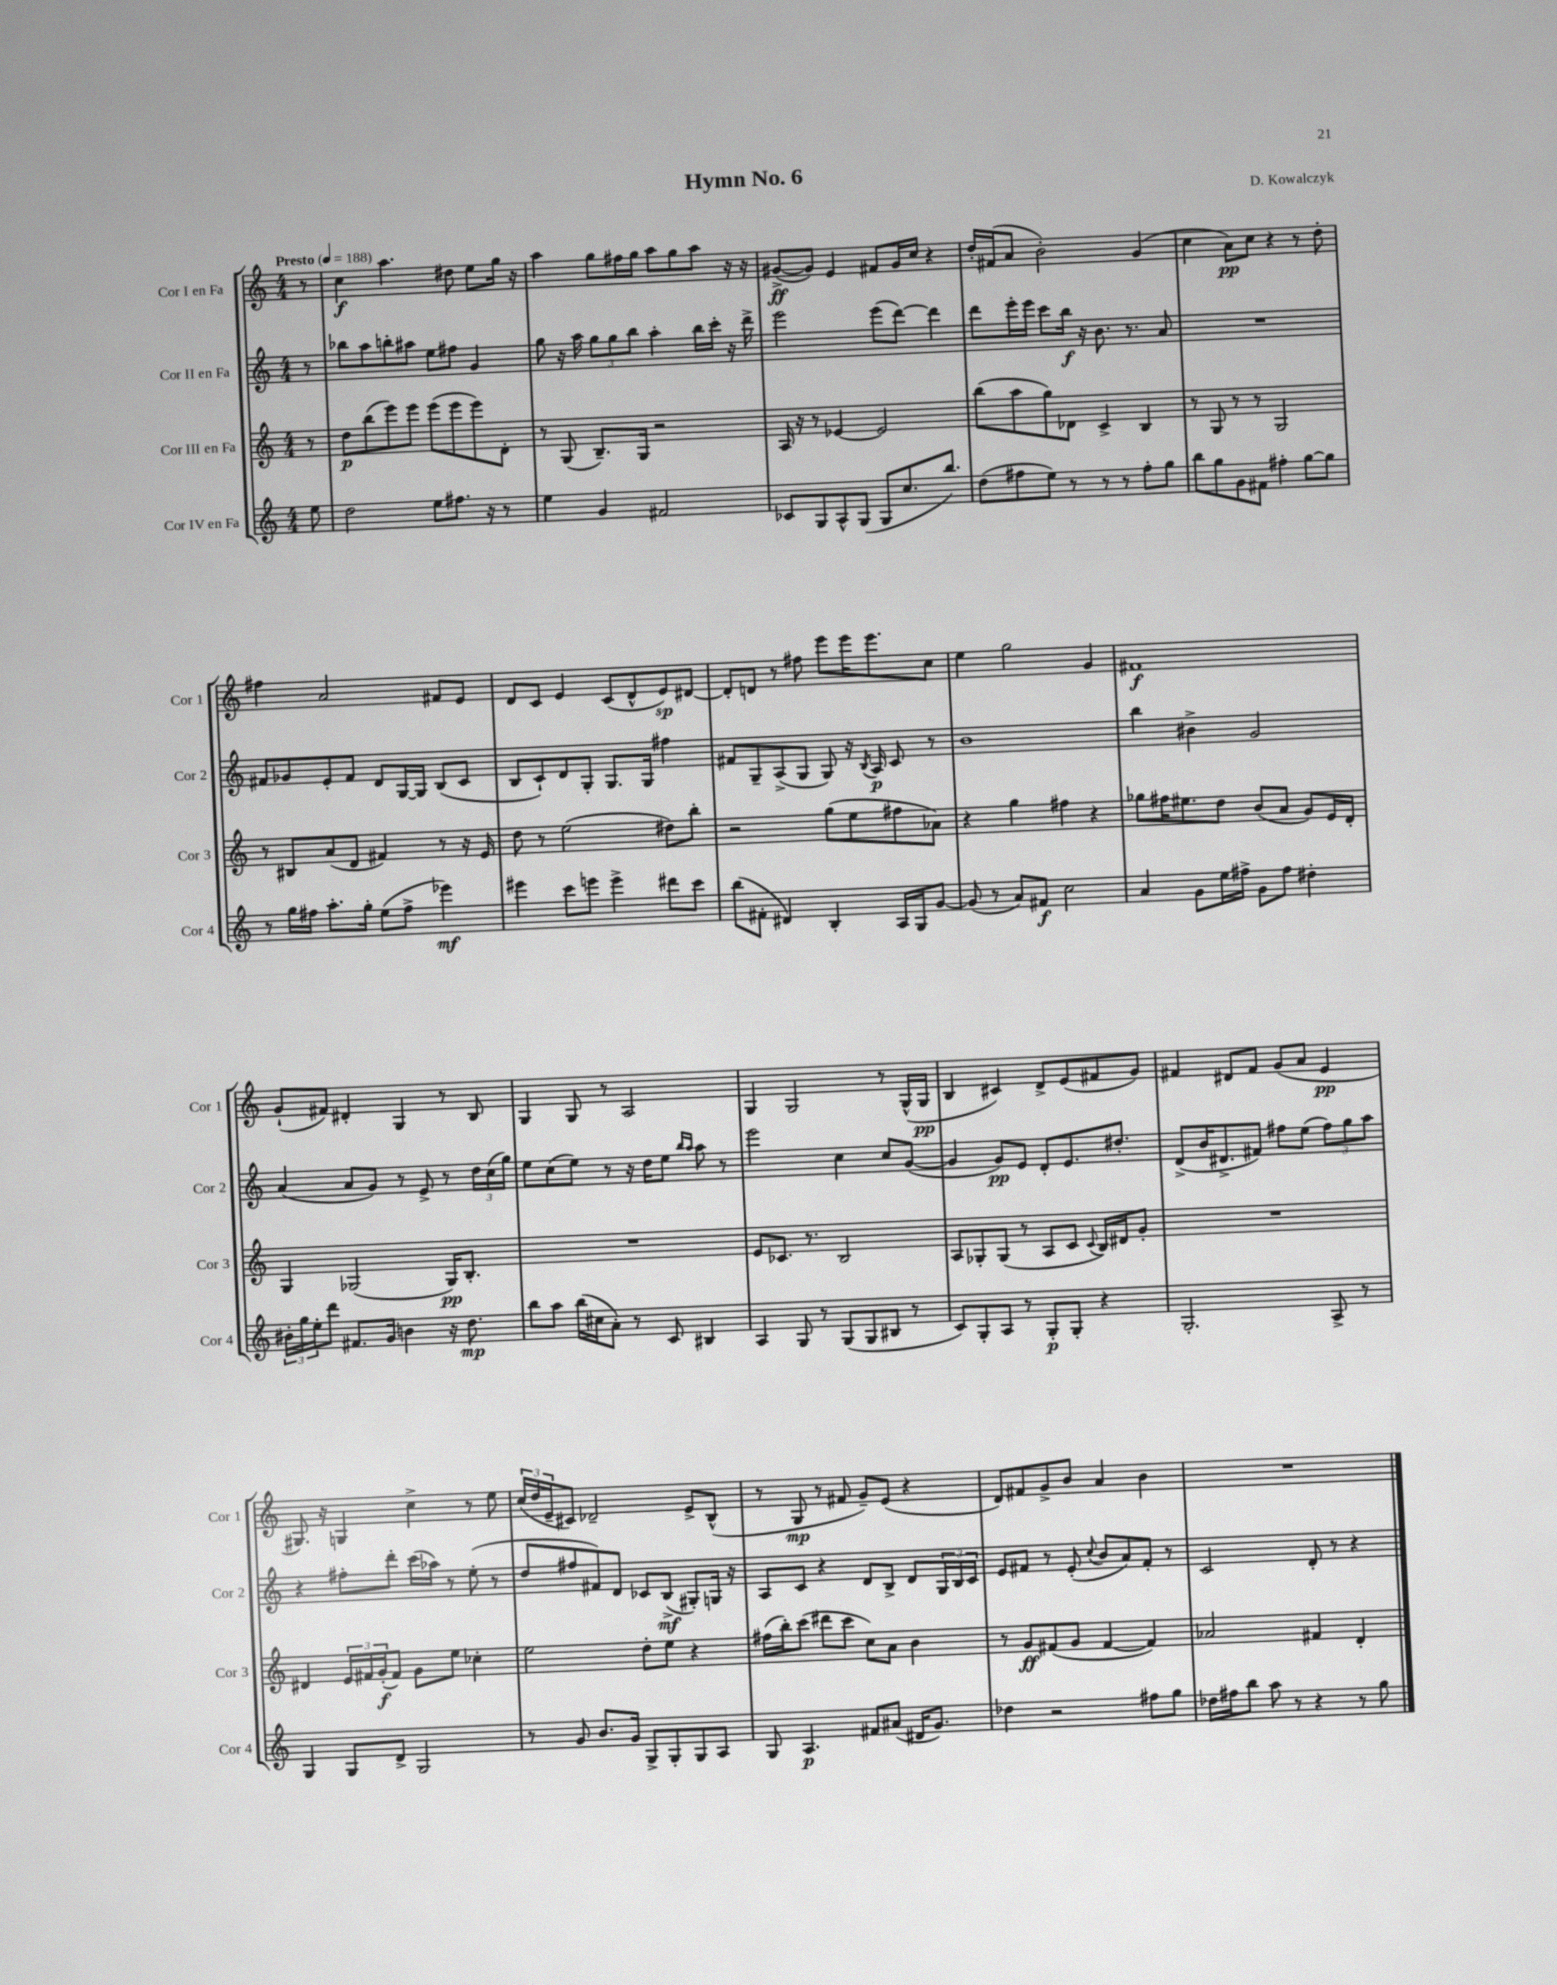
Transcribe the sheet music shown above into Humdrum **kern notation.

**kern	**dynam	**kern	**dynam	**kern	**dynam	**kern	**dynam
*part4	*part4	*part3	*part3	*part2	*part2	*part1	*part1
*staff4	*staff4	*staff3	*staff3	*staff2	*staff2	*staff1	*staff1
*I"Cor IV en Fa	*	*I"Cor III en Fa	*	*I"Cor II en Fa	*	*I"Cor I en Fa	*
*I'Cor 4	*	*I'Cor 3	*	*I'Cor 2	*	*I'Cor 1	*
*clefG2	*	*clefG2	*	*clefG2	*	*clefG2	*
*k[]	*	*k[]	*	*k[]	*	*k[]	*
*M4/4	*	*M4/4	*	*M4/4	*	*M4/4	*
*MM188	*	*MM188	*	*MM188	*	*MM188	*
=	=	=	=	=	=	=	=
!	!	!	!	!	!	!LO:TX:a:B:t=Presto	!
8ee\	.	8r	.	8r	.	8r	.
=1	=1	=1	=1	=1	=1	=1	=1
2dd\	.	8dd\L	p	8bb-X\L	.	4cc\	f
.	.	(8bb\	.	8aa\	.	.	.
.	.	8eee\)	.	8bbn'\	.	4.aa\	.
.	.	8eee\J	.	8aa#X\J	.	.	.
8ee\L	.	(8eee\L	.	8ee\L	.	.	.
8.ff#X\J	.	8eee\	.	8ff#X\J	.	8dd#X\	.
.	.	8eee\)	.	4g/	.	8ee\L	.
16r	.	.	.	.	.	.	.
8r	.	8d'\J	.	.	.	16gg\Jk	.
.	.	.	.	.	.	16r	.
=2	=2	=2	=2	=2	=2	=2	=2
4ee\	.	8r	.	8gg\	.	4aa\	.
.	.	(8G/	.	16r	.	.	.
.	.	.	.	16aa\	.	.	.
4g/	.	8.B~/L)	.	12gg\L	.	8gg\L	.
.	.	.	.	12gg\	.	.	.
.	.	.	.	.	.	16ff#X\L	.
.	.	.	.	12bb\J	.	.	.
.	.	16G/Jk	.	.	.	16gg\JJ	.
2f#X/	.	2r	.	4aa'\	.	8aa\L	.
.	.	.	.	.	.	8gg\	.
.	.	.	.	16bb\LL	.	8aa\J	.
.	.	.	.	16ccc'\JJ	.	.	.
.	.	.	.	16r	.	16r	.
.	.	.	.	16ddd^\	.	16r	.
=3	=3	=3	=3	=3	=3	=3	=3
8c-X/L	.	16A/	.	2eee\	.	([8g#X^/L	ff
.	.	16r	.	.	.	.	.
8G/	.	8r	.	.	.	8g#/J])	.
8A^^/	.	[4e-X/	.	.	.	4e/	.
(8G/J	.	.	.	.	.	.	.
8G/L	.	2e-/]	.	(8eee\L	.	8f#X/L	.
8.cc/	.	.	.	[8ddd\J)	.	16g#/L	.
.	.	.	.	.	.	16cc/JJ	.
.	.	.	.	4ddd\]	.	4r	.
8.bb/J)	.	.	.	.	.	.	.
=4	=4	=4	=4	=4	=4	=4	=4
(8dd\L	.	(8bb\L	.	8ddd\L	.	16dd'/LL	.
.	.	.	.	.	.	(16f#X/J	.
8ff#X\	.	8aa\	.	16eee'\L	.	8a/J	.
.	.	.	.	16eee\JJ	.	.	.
8ee\J)	.	8gg\)	.	8ccc\L	.	2b'\)	.
8r	.	8d-X\J	.	16bb\Jk	f	.	.
.	.	.	.	16r	.	.	.
8r	.	4c^/	.	8.b\	.	.	.
8r	.	.	.	.	.	.	.
.	.	.	.	8.r	.	.	.
8ff#'\L	.	4B/	.	.	.	(4g/	.
8gg\J	.	.	.	8a/	.	.	.
=5	=5	=5	=5	=5	=5	=5	=5
8bb\L	.	8r	.	1r	.	4cc\	.
8gg\	.	8G/	.	.	.	.	.
8g\	.	8r	.	.	.	8a\L)	pp
8f#X\J	.	8r	.	.	.	8cc\J	.
4ff#X'\	.	2G/	.	.	.	4r	.
[8gg\L	.	.	.	.	.	8r	.
8gg\J]	.	.	.	.	.	8dd'\	.
!!LO:LB:g=z
=6	=6	=6	=6	=6	=6	=6	=6
8r	.	8r	.	8f#X/L	.	4ff#X\	.
16gg\LL	.	8B#X/L	.	8g-X/	.	.	.
16ff#X\JJ	.	.	.	.	.	.	.
8.aa'\L	.	(8a/	.	8e'/	.	2a/	.
.	.	8d/J	.	8f#/J	.	.	.
16gg'\Jk	.	.	.	.	.	.	.
(8ee\L	.	4f#X/)	.	8d/L	.	.	.
8ff#^\J	.	.	.	[16G/L	.	.	.
.	.	.	.	16G/JJ]	.	.	.
4eee-X\)	mf	8r	.	(8B/L	.	8f#X/L	.
.	.	16r	.	8c/J	.	8e/J	.
.	.	16e/	.	.	.	.	.
=7	=7	=7	=7	=7	=7	=7	=7
4eee#X\	.	8dd\	.	8B/L	.	8d/L	.
.	.	8r	.	8c`/)	.	8c/J	.
8ccc\L	.	(2ee\	.	8d/	.	4e/	.
8eeen\J	.	.	.	8G'/J	.	.	.
4eee^\	.	.	.	8.G/L	.	(8c/L	.
.	.	.	.	.	.	8d^^/	.
.	.	.	.	16G/Jk	.	.	.
8ddd#X\L	.	8dd#X\L)	.	4ff#X\	.	8e/)	sp
8ccc\J	.	8bb'\J	.	.	.	[8d#X/J	.
=8	=8	=8	=8	=8	=8	=8	=8
(8bb\L	.	2r	.	8f#X/L	.	8d#'/L]	.
8f#X'\J	.	.	.	8G~/	.	8dn/J	.
4d#X/)	.	.	.	(8A^/	.	8r	.
.	.	.	.	8G/J	.	8ff#X\	.
4B'/	.	(8gg\L	.	8G/)	.	8eee\L	.
.	.	8ee\	.	16r	.	16eee\K	.
.	.	.	.	8qB/	.	.	.
.	.	.	.	16A/	p	8.eee\	.
16A/LL	.	8ff#X\	.	8c/	.	.	.
16G/J	.	.	.	.	.	.	.
[8g/J	.	8a-X\J)	.	8r	.	8cc\J	.
=9	=9	=9	=9	=9	=9	=9	=9
(8g/]	.	4r	.	1b	.	4ee\	.
8r	.	.	.	.	.	.	.
8a/L)	.	4gg\	.	.	.	2gg\	.
8f#X/J	f	.	.	.	.	.	.
2cc\	.	4ff#X\	.	.	.	.	.
.	.	4r	.	.	.	4g/	.
=10	=10	=10	=10	=10	=10	=10	=10
4a/	.	8gg-X\L	.	4bb\	.	1f#X	f
.	.	16ff#X\K	.	.	.	.	.
.	.	8.ee#X\	.	.	.	.	.
8g\L	.	.	.	4b#X^\	.	.	.
16ee\L	.	8dd\J	.	.	.	.	.
16ff#X^\JJ	.	.	.	.	.	.	.
8g\L	.	(8b/L	.	2g/	.	.	.
8ff#\J	.	8a/J	.	.	.	.	.
4dd#X'\	.	8g/L)	.	.	.	.	.
.	.	16e/L	.	.	.	.	.
.	.	16d'/JJ	.	.	.	.	.
!!LO:LB:g=z
=11	=11	=11	=11	=11	=11	=11	=11
24b#X'\LL	.	4G/	.	(4a/	.	(8g`/L	.
24gg\	.	.	.	.	.	.	.
24ee'\J	.	.	.	.	.	.	.
8ddd\J	.	.	.	.	.	8f#X/J)	.
8.f#X/L	.	(2G-X/	.	8a/L	.	4d#X'/	.
.	.	.	.	8g/J)	.	.	.
16g/Jk	.	.	.	.	.	.	.
4bn\	.	.	.	8r	.	4G/	.
.	.	.	.	8e^/	.	.	.
16r	.	16G-/KL)	pp	8r	.	8r	.
8.dd\	mp	8.B'/J	.	.	.	.	.
.	.	.	.	24dd\LL	.	8B/	.
.	.	.	.	(24cc\	.	.	.
.	.	.	.	24gg\JJ)	.	.	.
=12	=12	=12	=12	=12	=12	=12	=12
8bb\L	.	1r	.	8ee\L	.	4G/	.
8aa\J	.	.	.	(8cc\	.	.	.
(16bb\LL	.	.	.	8ee\J)	.	8G/	.
16cc#X\J	.	.	.	.	.	.	.
8a'\J)	.	.	.	8r	.	8r	.
8r	.	.	.	16r	.	2A/	.
.	.	.	.	16dd\KL	.	.	.
8c/	.	.	.	8ee\J	.	.	.
.	.	.	.	16qqbb/LL	.	.	.
.	.	.	.	16qqaa/JJ	.	.	.
4B#X/	.	.	.	8aa\	.	.	.
.	.	.	.	8r	.	.	.
=13	=13	=13	=13	=13	=13	=13	=13
4A/	.	8e/L	.	2eee\	.	4G/	.
.	.	8.c-X/J	.	.	.	.	.
8G/	.	.	.	.	.	2G/	.
.	.	8.r	.	.	.	.	.
8r	.	.	.	.	.	.	.
(8G/L	.	2B/	.	4cc\	.	.	.
8G/	.	.	.	.	.	.	.
8B#X/J	.	.	.	8cc/L	.	8r	.
8r	.	.	.	([8g/J	.	(16G^^/LL	.
.	.	.	.	.	.	16G/JJ	pp
=14	=14	=14	=14	=14	=14	=14	=14
8c/L)	.	8A/L	.	4g/]	.	4B/	.
8G'/	.	8G-X'/	.	.	.	.	.
8A/J	.	(8G-/J	.	8g/L)	pp	4c#X/)	.
8r	.	8r	.	8e/J	.	.	.
8G'/L	p	8A/L	.	8d'/L	.	8d^/L	.
8G'/J	.	8c/J	.	8.e/	.	(8e/	.
.	.	8qqc/	.	.	.	.	.
4r	.	16B/LL)	.	.	.	8f#X/	.
.	.	16d#X/J	.	8.dd#X'/J	.	.	.
.	.	8g'/J	.	.	.	8g/J)	.
=15	=15	=15	=15	=15	=15	=15	=15
2.G'/	.	1r	.	(8d^/L	.	4f#X/	.
.	.	.	.	16b/K	.	.	.
.	.	.	.	8.d#X^/	.	.	.
.	.	.	.	.	.	8d#X/L	.
.	.	.	.	8f#X/J)	.	8f#/J	.
.	.	.	.	8ff#X\L	.	(8g/L	.
.	.	.	.	(8ee\J	.	8a/J	.
8A^/	.	.	.	12ff#\L)	.	4e/	pp
.	.	.	.	12gg\	.	.	.
8r	.	.	.	.	.	.	.
.	.	.	.	12aa\J	.	.	.
!!LO:LB:g=z
=16	=16	=16	=16	=16	=16	=16	=16
4G/	.	4d#X/	.	4r	.	8.G#X/)	.
.	.	.	.	.	.	16r	.
8G/L	.	24e/LL	.	8ff#X'\L	.	4Gn/	.
.	.	24f#X/	.	.	.	.	.
.	.	(24g'/J	f	.	.	.	.
8d^/J	.	8f#/J)	.	8ddd'\J	.	.	.
2G/	.	8g\L	.	(16ccc\LL	.	4cc^\	.
.	.	.	.	16aa-X\JJ)	.	.	.
.	.	8ee\J	.	8r	.	.	.
.	.	4cc-X'\	.	(8ee'\	.	8r	.
.	.	.	.	8r	.	8ee\	.
=17	=17	=17	=17	=17	=17	=17	=17
8r	.	2ee\	.	8dd/L	.	(24cc/LL	.
.	.	.	.	.	.	24dd/	.
.	.	.	.	.	.	24e~/J	.
8g/	.	.	.	8ff#X/	.	8c#X/J)	.
8.b/L	.	.	.	8f#X/)	.	2d-X~/	.
.	.	.	.	8d/J	.	.	.
16g/Jk	.	.	.	.	.	.	.
8G^/L	.	8dd'\L	.	8c-X/L	.	.	.
8G'/	.	8ee\J	.	(8B^/J	mf	.	.
8G/	.	4r	.	8G#X'/L)	.	8e^/L	.
8A/J	.	.	.	16Gn/Jk	.	(8B^^/J	.
.	.	.	.	16r	.	.	.
=18	=18	=18	=18	=18	=18	=18	=18
8G/	.	(16ff#X\LL	.	8A/L	.	8r	.
.	.	16bb'\J)	.	.	.	.	.
4.A/	p	(8ccc\J	.	8c/J	.	8G/	mp
.	.	8ddd#X\L	.	4r	.	8r	.
.	.	8ccc\J	.	.	.	8f#X/	.
8f#X/L	.	8cc\L)	.	8d/L	.	8g~/L)	.
(8a#X/J	.	8a\J	.	8B^/J	.	(8e/J	.
16d#X/KL	.	4b\	.	8d/L	.	4r	.
8.g/J)	.	.	.	.	.	.	.
.	.	.	.	24G/L	.	.	.
.	.	.	.	24B/	.	.	.
.	.	.	.	24c/JJ	.	.	.
=19	=19	=19	=19	=19	=19	=19	=19
4dd-X\	.	8r	.	8e/L	.	8d/L)	.
.	.	8g/L	ff	8f#X/J	.	8f#X/	.
2r	.	(8f#X/	.	8r	.	8g^/	.
.	.	8g/J	.	(8e'/	.	8b/J	.
.	.	.	.	8qqcc/	.	.	.
.	.	[4f#/	.	8b/L	.	4a/	.
.	.	.	.	8a/)	.	.	.
8ff#X\L	.	4f#/])	.	8f#'/J	.	4b\	.
8gg\J	.	.	.	8r	.	.	.
=20	=20	=20	=20	=20	=20	=20	=20
16dd-X\LL	.	2a-X/	.	2c/	.	1r	.
16ff#X\J	.	.	.	.	.	.	.
8bb\J	.	.	.	.	.	.	.
8aa\	.	.	.	.	.	.	.
8r	.	.	.	.	.	.	.
4r	.	4f#X/	.	8d'/	.	.	.
.	.	.	.	8r	.	.	.
8r	.	4d'/	.	4r	.	.	.
8gg\	.	.	.	.	.	.	.
==	==	==	==	==	==	==	==
*-	*-	*-	*-	*-	*-	*-	*-
